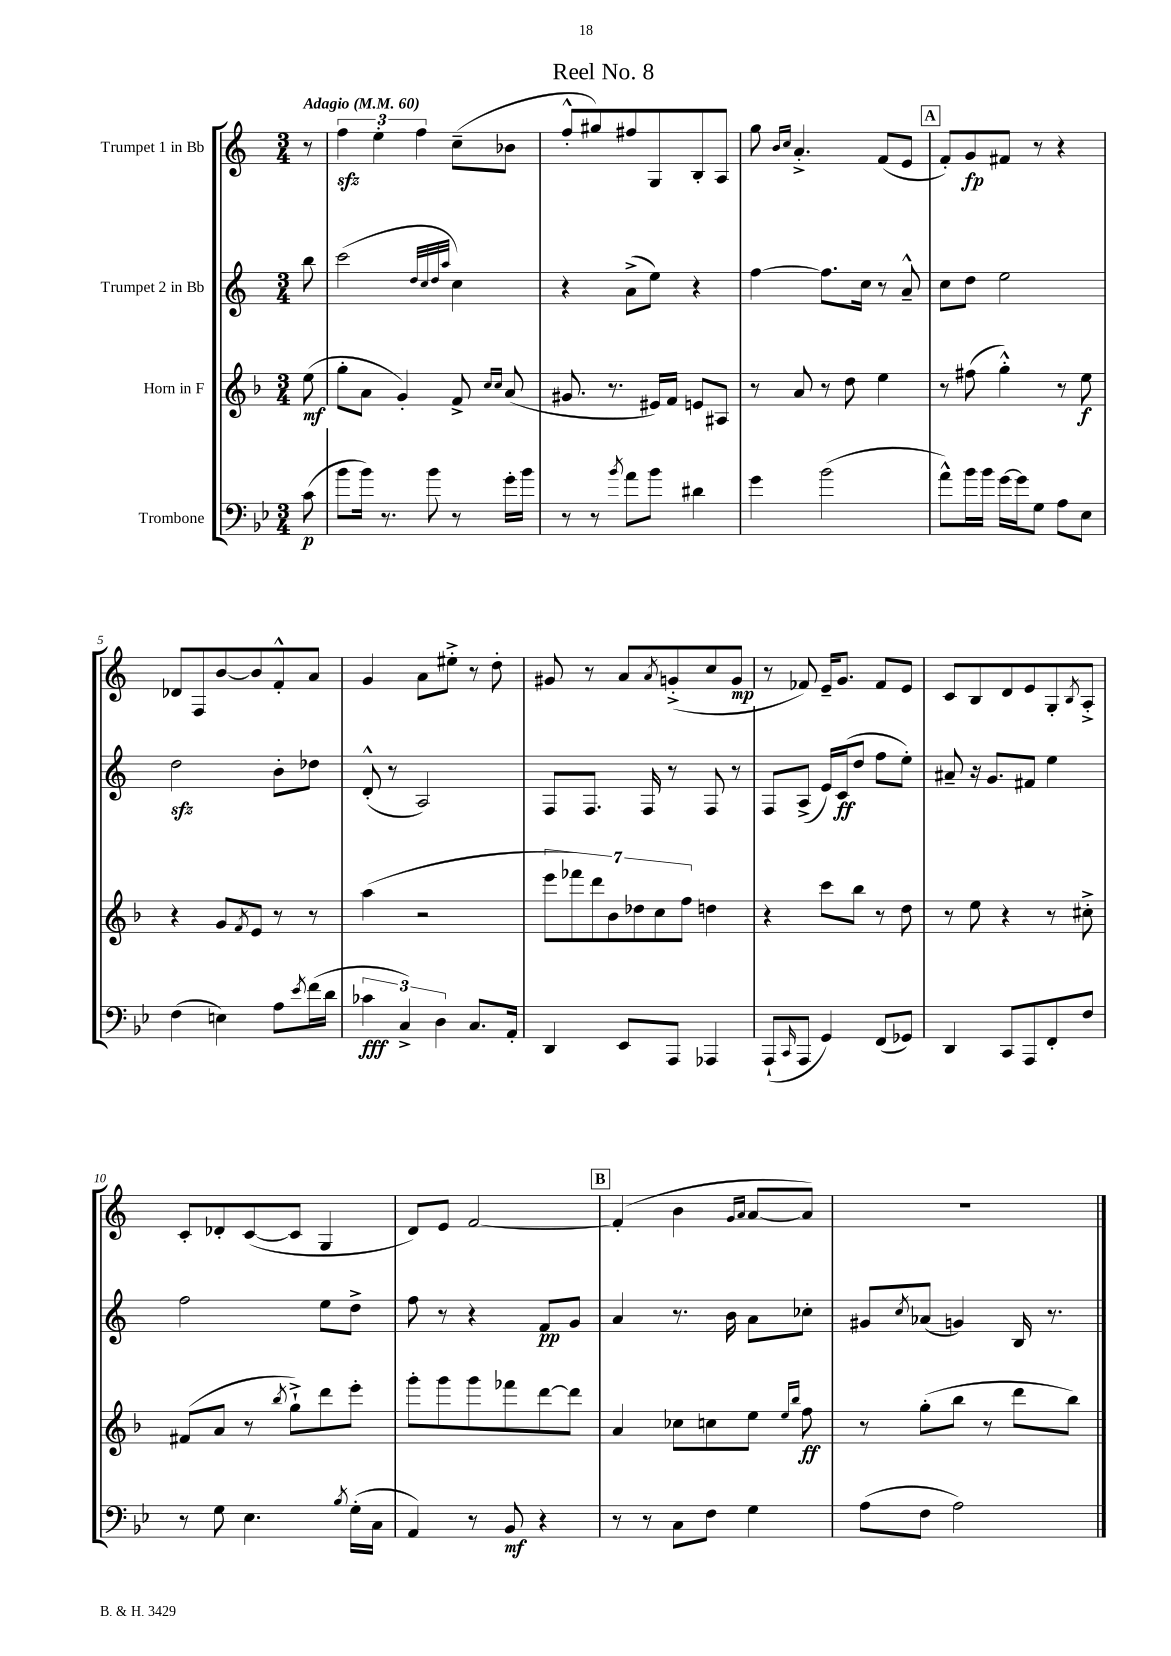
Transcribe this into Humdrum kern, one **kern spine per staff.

**kern	**dynam	**kern	**dynam	**kern	**dynam	**kern	**dynam
*part4	*part4	*part3	*part3	*part2	*part2	*part1	*part1
*staff4	*staff4	*staff3	*staff3	*staff2	*staff2	*staff1	*staff1
*I"Trombone	*	*I"Horn in F	*	*I"Trumpet 2 in Bb	*	*I"Trumpet 1 in Bb	*
*clefF4	*	*clefG2	*	*clefG2	*	*clefG2	*
*k[b-e-]	*	*k[b-]	*	*k[]	*	*k[]	*
*M3/4	*	*M3/4	*	*M3/4	*	*M3/4	*
*MM60	*	*MM60	*	*MM60	*	*MM60	*
=	=	=	=	=	=	=	=
!	!	!	!	!	!	!LO:TX:a:B:t=Adagio	!
(8c\	p	(8ee\	mf	8bb\	.	8r	.
=1	=1	=1	=1	=1	=1	=1	=1
8b-\L	.	8gg'\L	.	(2ccc\	.	6ffzz\	.
16b-\Jk)	.	8a\J	.	.	.	.	.
.	.	.	.	.	.	6ee'\	.
8.r	.	.	.	.	.	.	.
.	.	4g'/)	.	.	.	.	.
.	.	.	.	.	.	6ff\	.
8b-\	.	.	.	.	.	.	.
.	.	.	.	32qqdd/LLL	.	.	.
.	.	.	.	32qqcc/	.	.	.
.	.	.	.	32qqdd/	.	.	.
.	.	.	.	32qqaa/JJJ	.	.	.
8r	.	8f^/	.	4cc\)	.	(8cc~\L	.
.	.	16qqcc/LL	.	.	.	.	.
.	.	16qqcc/JJ	.	.	.	.	.
16g'\LL	.	(8a/	.	.	.	8b-X\J	.
16b-\JJ	.	.	.	.	.	.	.
=2	=2	=2	=2	=2	=2	=2	=2
8r	.	8.g#X/	.	4r	.	8ff'^^/L	.
8r	.	.	.	.	.	8gg#X/)	.
.	.	8.r	.	.	.	.	.
8qb-/	.	.	.	.	.	.	.
8a\L	.	.	.	(8a^\L	.	8ff#X/	.
8b-\J	.	16e#X/LL)	.	8ee\J)	.	8G/	.
.	.	16f/JJ	.	.	.	.	.
4d#X\	.	8en/L	.	4r	.	8B'/	.
.	.	8A#X/J	.	.	.	8A/J	.
=3	=3	=3	=3	=3	=3	=3	=3
4g\	.	8r	.	[4ff\	.	8gg\	.
.	.	.	.	.	.	16qqb/LL	.
.	.	.	.	.	.	16qqcc/JJ	.
.	.	8a/	.	.	.	4.a'^/	.
(2b-\	.	8r	.	8.ff\L]	.	.	.
.	.	8dd\	.	.	.	.	.
.	.	.	.	16cc\Jk	.	.	.
.	.	4ee\	.	8r	.	(8f/L	.
.	.	.	.	8a~^^/	.	8e/J	.
!!LO:REH:place=s1:t=A
=4	=4	=4	=4	=4	=4	=4	=4
8a^^\L)	.	8r	.	8cc\L	.	8f'/L)	.
16b-\L	.	(8ff#X\	.	8dd\J	.	8g/	fp
16b-\JJ	.	.	.	.	.	.	.
[16g\LL	.	4gg'^^\)	.	2ee\	.	8f#X/J	.
16g\J]	.	.	.	.	.	.	.
8G\J	.	.	.	.	.	8r	.
8A\L	.	8r	.	.	.	4r	.
8E-\J	.	8ee\	f	.	.	.	.
!!LO:LB:g=z
=5	=5	=5	=5	=5	=5	=5	=5
(4F\	.	4r	.	2ddzz\	.	8d-X/L	.
.	.	.	.	.	.	8F/	.
4En\)	.	8g/L	.	.	.	[8b/	.
.	.	8qf/	.	.	.	.	.
.	.	8e/J	.	.	.	8b/]	.
8A\L	.	8r	.	8b'\L	.	8f'^^/	.
8qe-/	.	.	.	.	.	.	.
(16f\L	.	8r	.	8dd-X\J	.	8a/J	.
16d\JJ	.	.	.	.	.	.	.
=6	=6	=6	=6	=6	=6	=6	=6
6c-X\	fff	(4aa\	.	(8d'^^/	.	4g/	.
.	.	.	.	8r	.	.	.
6C^/)	.	.	.	.	.	.	.
.	.	2r	.	2A/)	.	8a\L	.
6D\	.	.	.	.	.	.	.
.	.	.	.	.	.	8ee#X'^\J	.
8.C/L	.	.	.	.	.	8r	.
.	.	.	.	.	.	8dd'\	.
16AA'/Jk	.	.	.	.	.	.	.
=7	=7	=7	=7	=7	=7	=7	=7
4DD/	.	14eee\L	.	8F/L	.	8g#X/	.
.	.	14fff-X\)	.	.	.	.	.
.	.	.	.	8.F/J	.	8r	.
.	.	14ddd\	.	.	.	.	.
.	.	14b-\	.	.	.	.	.
8EE-/L	.	.	.	.	.	8a/L	.
.	.	14dd-X\	.	.	.	.	.
.	.	.	.	16F/	.	.	.
.	.	14cc\	.	.	.	.	.
.	.	.	.	.	.	8qa/	.
8AAA/J	.	.	.	8r	.	(8gn'^/	.
.	.	14ff\J	.	.	.	.	.
4AAA-X/	.	4ddn\	.	8F/	.	8cc/	.
.	.	.	.	8r	.	8g/J	mp
=8	=8	=8	=8	=8	=8	=8	=8
(8AAA`/L	.	4r	.	8F/L	.	8r	.
16qqCC/	.	.	.	.	.	.	.
8AAA/J	.	.	.	(8A^/J	.	8f-X/)	.
4GG/)	.	8ccc\L	.	16e/LL)	.	16e~/KL	.
.	.	.	.	(16c/J	ff	8.g/J	.
.	.	8bb-\J	.	8dd/J	.	.	.
(8FF/L	.	8r	.	8ff\L	.	8f-/L	.
8GG-X/J)	.	8dd\	.	8ee'\J)	.	8e/J	.
=9	=9	=9	=9	=9	=9	=9	=9
4DD/	.	8r	.	8a#X~/	.	8c/L	.
.	.	8ee\	.	16r	.	8B/	.
.	.	.	.	8.g/L	.	.	.
8CC/L	.	4r	.	.	.	8d/	.
8AAA/	.	.	.	8f#X/J	.	8e/	.
8FF'/	.	8r	.	4ee\	.	8G'/	.
.	.	.	.	.	.	8qB/	.
8F/J	.	8cc#X'^\	.	.	.	8A'^/J	.
!!LO:LB:g=z
=10	=10	=10	=10	=10	=10	=10	=10
8r	.	(8f#X/L	.	2ff\	.	8c'/L	.
8G\	.	8a/J	.	.	.	8d-X'/	.
4.E-\	.	8r	.	.	.	([8c/	.
.	.	8qbb-/	.	.	.	.	.
.	.	8gg`^\L)	.	.	.	8c/J]	.
.	.	8ddd\	.	8ee\L	.	4G/	.
8qB-/	.	.	.	.	.	.	.
(16G'\LL	.	8eee'\J	.	8dd^\J	.	.	.
16C\JJ	.	.	.	.	.	.	.
=11	=11	=11	=11	=11	=11	=11	=11
4AA/)	.	8ggg'\L	.	8ff\	.	8d/L)	.
.	.	8ggg\	.	8r	.	8e/J	.
8r	.	8ggg\	.	4r	.	[2f/	.
8BB-/	mf	8fff-X\	.	.	.	.	.
4r	.	[8ddd\	.	8f/L	pp	.	.
.	.	8ddd\J]	.	8g/J	.	.	.
!!LO:REH:place=s1:t=B
=12	=12	=12	=12	=12	=12	=12	=12
8r	.	4a/	.	4a/	.	(4f'/]	.
8r	.	.	.	.	.	.	.
8C\L	.	8cc-X\L	.	8.r	.	4b\	.
8F\J	.	8ccn\	.	.	.	.	.
.	.	.	.	16b\	.	.	.
.	.	.	.	.	.	16qqg/LL	.
.	.	.	.	.	.	16qqa/JJ	.
4G\	.	8ee\J	.	8a\L	.	[8a/L	.
.	.	16qqee/LL	.	.	.	.	.
.	.	16qqbb-/JJ	.	.	.	.	.
.	.	8ff\	ff	8cc-X'\J	.	8a/J])	.
=13	=13	=13	=13	=13	=13	=13	=13
(8A\L	.	8r	.	8g#X/L	.	2.r	.
.	.	.	.	8qcc/	.	.	.
8F\J	.	(8gg'\L	.	(8a-X/J	.	.	.
2A\)	.	8bb-\J	.	4gn/)	.	.	.
.	.	8r	.	.	.	.	.
.	.	8ddd\L	.	16B/	.	.	.
.	.	.	.	8.r	.	.	.
.	.	8bb-\J)	.	.	.	.	.
==	==	==	==	==	==	==	==
*-	*-	*-	*-	*-	*-	*-	*-
